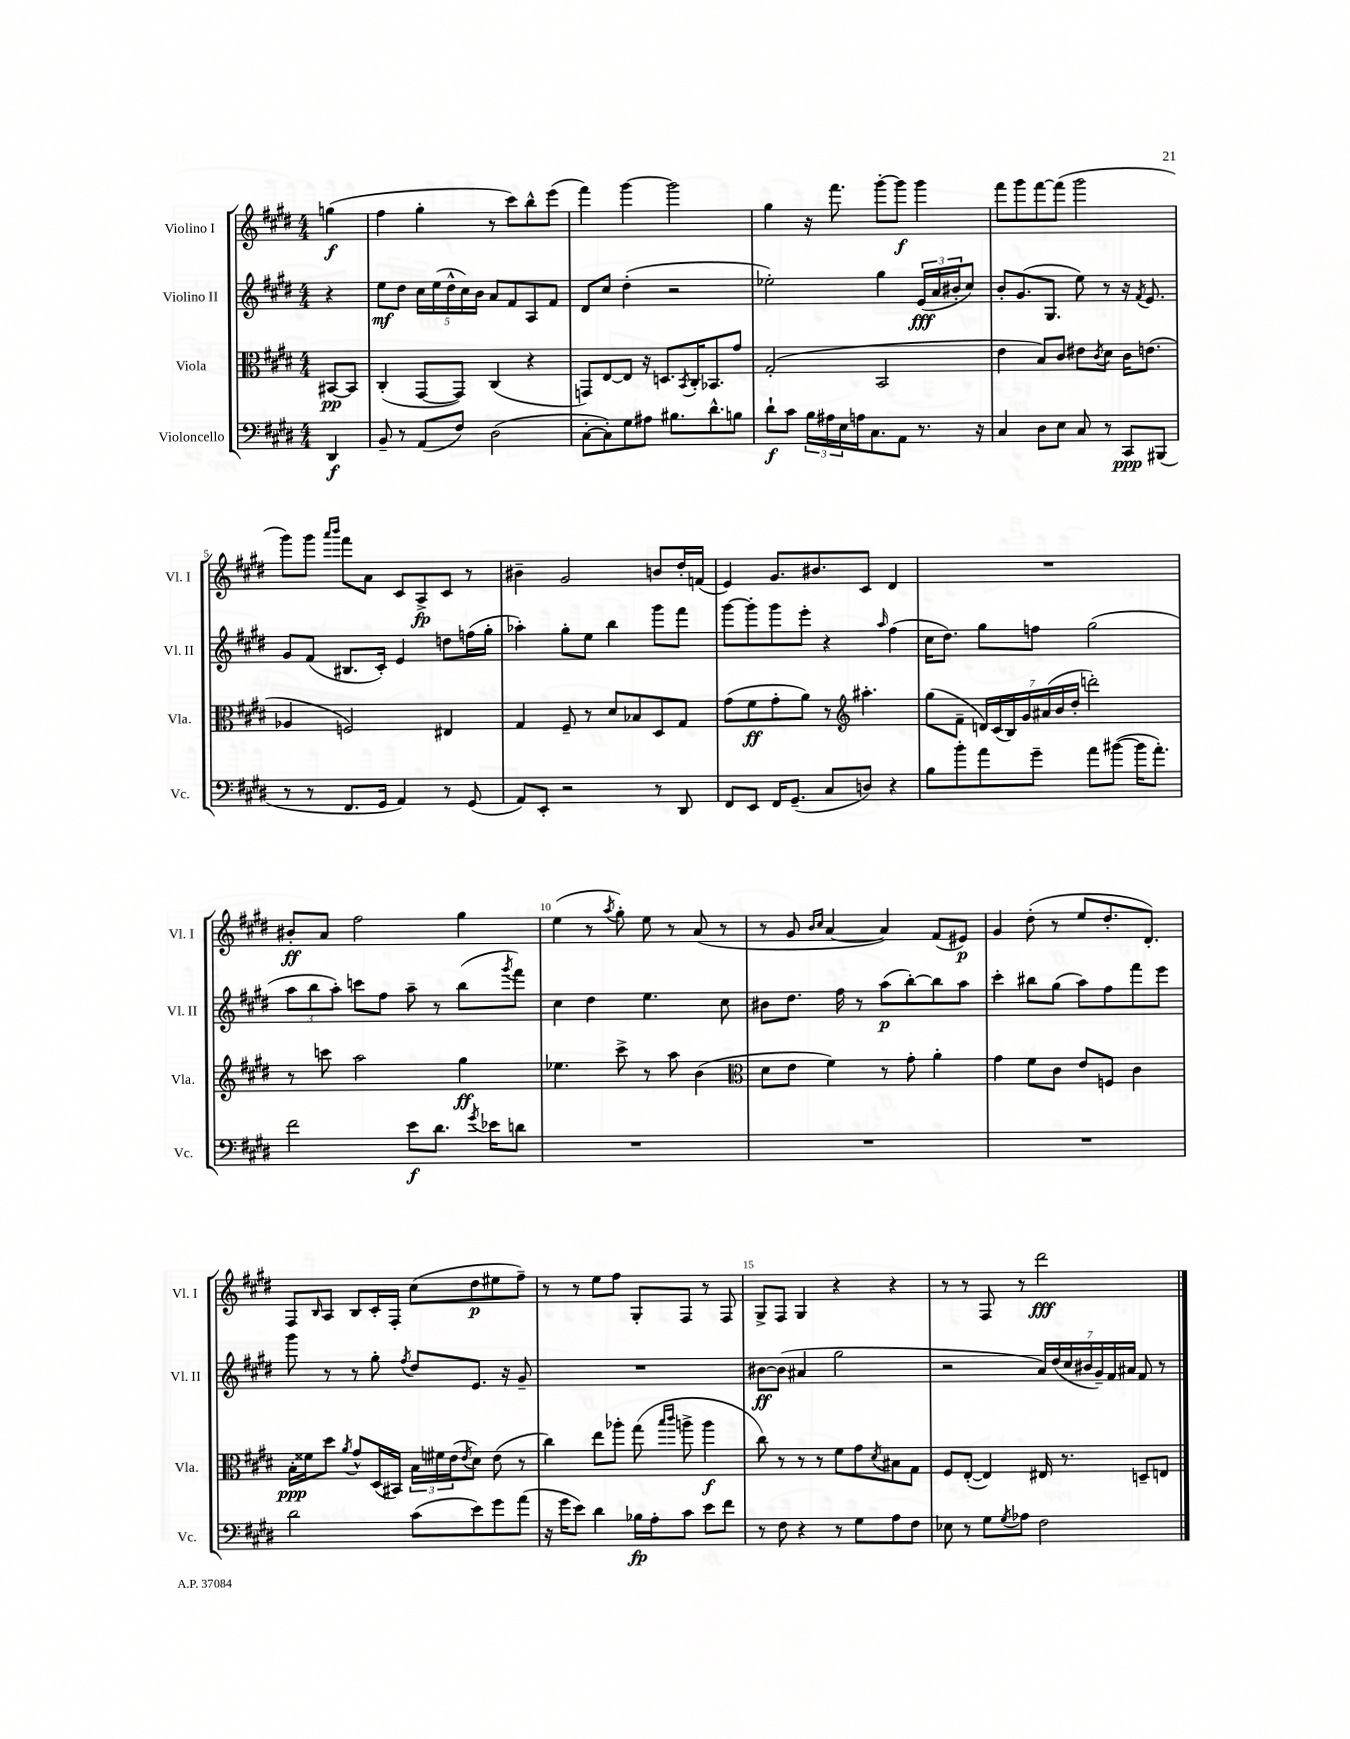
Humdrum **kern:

**kern	**dynam	**kern	**dynam	**kern	**dynam	**kern	**dynam
*part4	*part4	*part3	*part3	*part2	*part2	*part1	*part1
*staff4	*staff4	*staff3	*staff3	*staff2	*staff2	*staff1	*staff1
*I"Violoncello	*	*I"Viola	*	*I"Violino II	*	*I"Violino I	*
*I'Vc.	*	*I'Vla.	*	*I'Vl. II	*	*I'Vl. I	*
*clefF4	*	*clefC3	*	*clefG2	*	*clefG2	*
*k[f#c#g#d#]	*	*k[f#c#g#d#]	*	*k[f#c#g#d#]	*	*k[f#c#g#d#]	*
*M4/4	*	*M4/4	*	*M4/4	*	*M4/4	*
=	=	=	=	=	=	=	=
4DD#/	f	[8BB#X/L	pp	4r	.	(4ggn\	f
.	.	8BB#/J]	.	.	.	.	.
=1	=1	=1	=1	=1	=1	=1	=1
8BB~/	.	(4C#'/	.	8ee\L	mf	4ff#\	.
8r	.	.	.	8dd#\J	.	.	.
(8AA/L	.	[8GG#/L	.	20cc#\LL	.	4gg#'\	.
.	.	.	.	(20ee\	.	.	.
.	.	.	.	20dd#^^\	.	.	.
8F#/J)	.	8GG#/J])	.	.	.	.	.
.	.	.	.	20cc#\)	.	.	.
.	.	.	.	20b\JJ	.	.	.
(2D#\	.	(4C#/	.	8a/L	.	8r	.
.	.	.	.	8f#/	.	8ccc#\L)	.
.	.	4r	.	8A/	.	8bb^^\	.
.	.	.	.	8f#/J	.	(8eee\J	.
=2	=2	=2	=2	=2	=2	=2	=2
[8C#'\L	.	8GGn/L)	.	8d#/L	.	4fff#\)	.
8C#'\])	.	[8E/	.	8cc#/J	.	.	.
8G#\	.	8E/J]	.	(4dd#'\	.	[4ggg#\	.
8A#X\J	.	16r	.	.	.	.	.
.	.	8.Dn/L	.	.	.	.	.
8.B#X\L	.	.	.	2r	.	2ggg#\]	.
.	.	8qBB/	.	.	.	.	.
.	.	16C#'/K	.	.	.	.	.
8.d#^^\	.	8.BB-X/	.	.	.	.	.
8Bn\J	.	8g#/J	.	.	.	.	.
=3	=3	=3	=3	=3	=3	=3	=3
8d#`\L	f	(2G#'/	.	2ee-X'\)	.	4gg#\	.
8c#\J	.	.	.	.	.	.	.
24B\LL	.	.	.	.	.	16r	.
24A#X\	.	.	.	.	.	.	.
.	.	.	.	.	.	8.fff#\	.
24E\	.	.	.	.	.	.	.
16An\J	.	.	.	.	.	.	.
8.C#\	.	.	.	.	.	.	.
.	.	2BB/	.	4gg#\	.	[8ggg#'\L	.
8AA\J	.	.	.	.	.	8ggg#\J]	f
8.r	.	.	.	(24e/LL	fff	4ggg#\	.
.	.	.	.	24a/	.	.	.
.	.	.	.	24b#X'/J	.	.	.
.	.	.	.	8cc#/J)	.	.	.
16r	.	.	.	.	.	.	.
=4	=4	=4	=4	=4	=4	=4	=4
4C#/	.	4e\	.	8b'/L	.	8fff#\L	.
.	.	.	.	(8.g#/	.	8ggg#\	.
8D#\L	.	8B/L)	.	.	.	[8fff#\	.
.	.	.	.	8.G#/J	.	.	.
8E\J	.	8c#/J	.	.	.	(8fff#\J]	.
8C#/	.	8e#X\L	.	8ee\)	.	2ggg#\	.
.	.	8qc#/	.	.	.	.	.
8r	.	8d#\J	.	8r	.	.	.
8CC#/L	ppp	16c#\KL	.	16r	.	.	.
.	.	.	.	8qf#/	.	.	.
.	.	(8.en\J	.	8.e/	.	.	.
(8BBB#X/J	.	.	.	.	.	.	.
!!LO:LB:g=z
=5	=5	=5	=5	=5	=5	=5	=5
8r	.	4A-X/	.	8g#/L	.	8ggg#\L)	.
8r	.	.	.	(8f#/J	.	8ggg#\J	.
.	.	.	.	.	.	16qqaaa/LL	.
.	.	.	.	.	.	16qqbbb/JJ	.
8.FF#/L	.	2Fn/)	.	8.B#X/L	.	8fff#\L	.
.	.	.	.	.	.	8a\J	.
16GG#/Jk	.	.	.	16c#'/Jk)	.	.	.
4AA/)	.	.	.	4e/	.	8c#/L	.
.	.	.	.	.	.	8A^/	fp
8r	.	4E#X/	.	8ddn\L	.	8c#/J	.
(8GG#/	.	.	.	(16ffn\L	.	8r	.
.	.	.	.	16gg#'\JJ	.	.	.
=6	=6	=6	=6	=6	=6	=6	=6
8AA/L)	.	4G#/	.	4aa-X'\)	.	4b#X~\	.
8EE'/J	.	.	.	.	.	.	.
2r	.	8F#~/	.	8gg#'\L	.	2g#/	.
.	.	8r	.	8ee\J	.	.	.
.	.	8d#/L	.	4bb\	.	.	.
.	.	8B-X/	.	.	.	.	.
8r	.	8D#/	.	8ggg#\L	.	8bn/L	.
8DD#/	.	8G#/J	.	8fff#\J	.	16dd#'/L	.
.	.	.	.	.	.	(16fn/JJ	.
=7	=7	=7	=7	=7	=7	=7	=7
8FF#/L	.	(8g#\L	.	[8ggg#\L	.	4e/)	.
8EE/J	.	8f#\	ff	8ggg#'\]	.	.	.
16FF#/KL	.	8g#'\	.	8ggg#\	.	8.g#/L	.
(8.GG#~/J	.	.	.	.	.	.	.
.	.	8a\J)	.	8eee'\J	.	.	.
.	.	.	.	.	.	8.b#X/	.
8C#/L	.	8r	.	4r	.	.	.
*	*	*clefG2	*	*	*	*	*
8Dn/J)	.	4.aa#X'\	.	.	.	8c#/J	.
.	.	.	.	16qqaa/	.	.	.
4r	.	.	.	(4ff#\	.	4d#/	.
=8	=8	=8	=8	=8	=8	=8	=8
8B\L	.	(8gg#\L	.	16cc#\KL	.	1r	.
.	.	.	.	8.dd#\J)	.	.	.
8b'\	.	8f#~\J	.	.	.	.	.
8a\	.	28dn/LL)	.	8gg#\L	.	.	.
.	.	(28c#/	.	.	.	.	.
.	.	28B/)	.	.	.	.	.
.	.	28g#/	.	.	.	.	.
8g#~\J	.	.	.	8ffn\J	.	.	.
.	.	(28a#X/	.	.	.	.	.
.	.	28b/	.	.	.	.	.
.	.	28dd#'/JJ	.	.	.	.	.
8a\L	.	2dddn'\)	.	(2gg#\	.	.	.
([8b#X\J	.	.	.	.	.	.	.
16b#\KL]	.	.	.	.	.	.	.
8.a'\J)	.	.	.	.	.	.	.
!!LO:LB:g=z
=9	=9	=9	=9	=9	=9	=9	=9
2f#\	.	8r	.	12aa\L	.	8b#X'/L	ff
.	.	.	.	12bb\	.	.	.
.	.	8cccn\	.	.	.	8a/J	.
.	.	.	.	12aa'\J)	.	.	.
.	.	2aa\	.	8cccn\L	.	2ff#\	.
.	.	.	.	8ff#\J	.	.	.
8e\L	f	.	.	8aa~\	.	.	.
8.d#\J	.	.	.	8r	.	.	.
.	.	4gg#\	ff	(8bb\L	.	4gg#\	.
8qg#/	.	.	.	.	.	.	.
16e-X\KL	.	.	.	.	.	.	.
.	.	.	.	8qggg#/	.	.	.
8dn\J	.	.	.	8fff#\J)	.	.	.
=10	=10	=10	=10	=10	=10	=10	=10
1r	.	4.ee-X\	.	4cc#\	.	(4ee\	.
.	.	.	.	4dd#\	.	8r	.
.	.	.	.	.	.	8qaa/	.
.	.	8ccc#^\	.	.	.	8gg#'\)	.
.	.	8r	.	4.ee\	.	8ee\	.
.	.	8aa\	.	.	.	8r	.
.	.	(4b\	.	.	.	(8a/	.
.	.	.	.	8cc#\	.	8r	.
=11	=11	=11	=11	=11	=11	=11	=11
*	*	*clefC3	*	*	*	*	*
1r	.	8d#\L	.	8b#X\L	.	8r	.
.	.	8e\J	.	8.dd#\J	.	8g#/	.
.	.	.	.	.	.	16qqb/LL	.
.	.	.	.	.	.	16qqcc#/JJ	.
.	.	4f#\)	.	.	.	[4a/	.
.	.	.	.	16ff#\	.	.	.
.	.	.	.	8r	.	.	.
.	.	8r	.	(8aa\L	p	4a/])	.
.	.	8g#'\	.	[8bb'\)	.	.	.
.	.	4a'\	.	8bb\]	.	(8f#/L	.
.	.	.	.	8aa\J	.	8e#X/J)	p
=12	=12	=12	=12	=12	=12	=12	=12
1r	.	4g#\	.	4ccc#'\	.	4g#/	.
.	.	8f#\L	.	8bb#X\L	.	(8dd#'\	.
.	.	8c#\J	.	(8gg#\J	.	8r	.
.	.	8e/L	.	8aa\L)	.	8ee/L	.
.	.	8Fn/J	.	8ff#\	.	8.dd#'/	.
.	.	4c#\	.	8fff#\	.	.	.
.	.	.	.	.	.	8.d#'/J)	.
.	.	.	.	8eee\J	.	.	.
!!LO:LB:g=z
=13	=13	=13	=13	=13	=13	=13	=13
2d#\	.	16B'\LL	ppp	8ggg#\	.	8F#/L	.
.	.	16f##X\J	.	.	.	.	.
.	.	.	.	.	.	16qqB/	.
.	.	8dd#\J	.	8r	.	8A/J	.
.	.	8qa/	.	.	.	.	.
.	.	8g#^^/L	.	8r	.	8B/L	.
.	.	(16D#/L	.	8gg#'\	.	16c#'/L	.
.	.	16BB#X/JJ)	.	.	.	16F#'/JJ	.
.	.	.	.	8qff#/	.	.	.
(8c#\L	.	24B\LL	.	8dd#/L	.	(8cc#\L	.
.	.	24f#X\	.	.	.	.	.
.	.	(24e\J	.	.	.	.	.
.	.	8qe/	.	.	.	.	.
8e\)	.	8d#\J)	.	8.e/J	.	8dd#\	p
8g#\	.	(8e\	.	.	.	8ee#X\	.
.	.	.	.	16r	.	.	.
(8a\J	.	8r	.	8g#~/	.	8ff#~\J)	.
=14	=14	=14	=14	=14	=14	=14	=14
16r	.	4cc#\)	.	1r	.	8r	.
16g#\KL	.	.	.	.	.	.	.
8e\J)	.	.	.	.	.	8r	.
4d#\	.	8ee\L	.	.	.	8ee\L	.
.	.	8aa-X'\J	.	.	.	8ff#\J	.
16B-X\LL	fp	(8gg#\	.	.	.	8G#'/L	.
16A'\J	.	.	.	.	.	.	.
.	.	16qqbb/LL	.	.	.	.	.
.	.	16qqccc#/JJ	.	.	.	.	.
8c#\J	.	8aan^\	.	.	.	8F#/J	.
8e\L	.	4aa\	f	.	.	8r	.
8f#\J	.	.	.	.	.	8F#/	.
=15	=15	=15	=15	=15	=15	=15	=15
8r	.	8cc#\)	.	[8b#X\L	ff	8G#^/L	.
8F#\	.	8r	.	(8b#\J]	.	8F#/J	.
4r	.	8r	.	4a#X/	.	4G#/	.
.	.	8r	.	.	.	.	.
8r	.	8f#\L	.	2gg#\	.	4r	.
8G#\L	.	8g#\	.	.	.	.	.
.	.	8qd#/	.	.	.	.	.
8A\	.	8B#X\	.	.	.	4r	.
8F#\J	.	8G#\J	.	.	.	.	.
=16	=16	=16	=16	=16	=16	=16	=16
8E-X\	.	8F#/L	.	2r	.	8r	.
8r	.	([8E'/J	.	.	.	8r	.
8G#\L	.	4E/])	.	.	.	8F#/	.
8qG#/	.	.	.	.	.	.	.
8A-X\J	.	.	.	.	.	8r	.
2F#\	.	16E#X/	.	28a/LL)	.	2ddd#\	fff
.	.	.	.	(28dd#/	.	.	.
.	.	8.r	.	.	.	.	.
.	.	.	.	28cc#/	.	.	.
.	.	.	.	28b#X/	.	.	.
.	.	.	.	28g#~/)	.	.	.
.	.	.	.	28f#/	.	.	.
.	.	.	.	28a#X/JJ	.	.	.
.	.	8Dn~/L	.	8f#/	.	.	.
.	.	8En/J	.	8r	.	.	.
==	==	==	==	==	==	==	==
*-	*-	*-	*-	*-	*-	*-	*-
